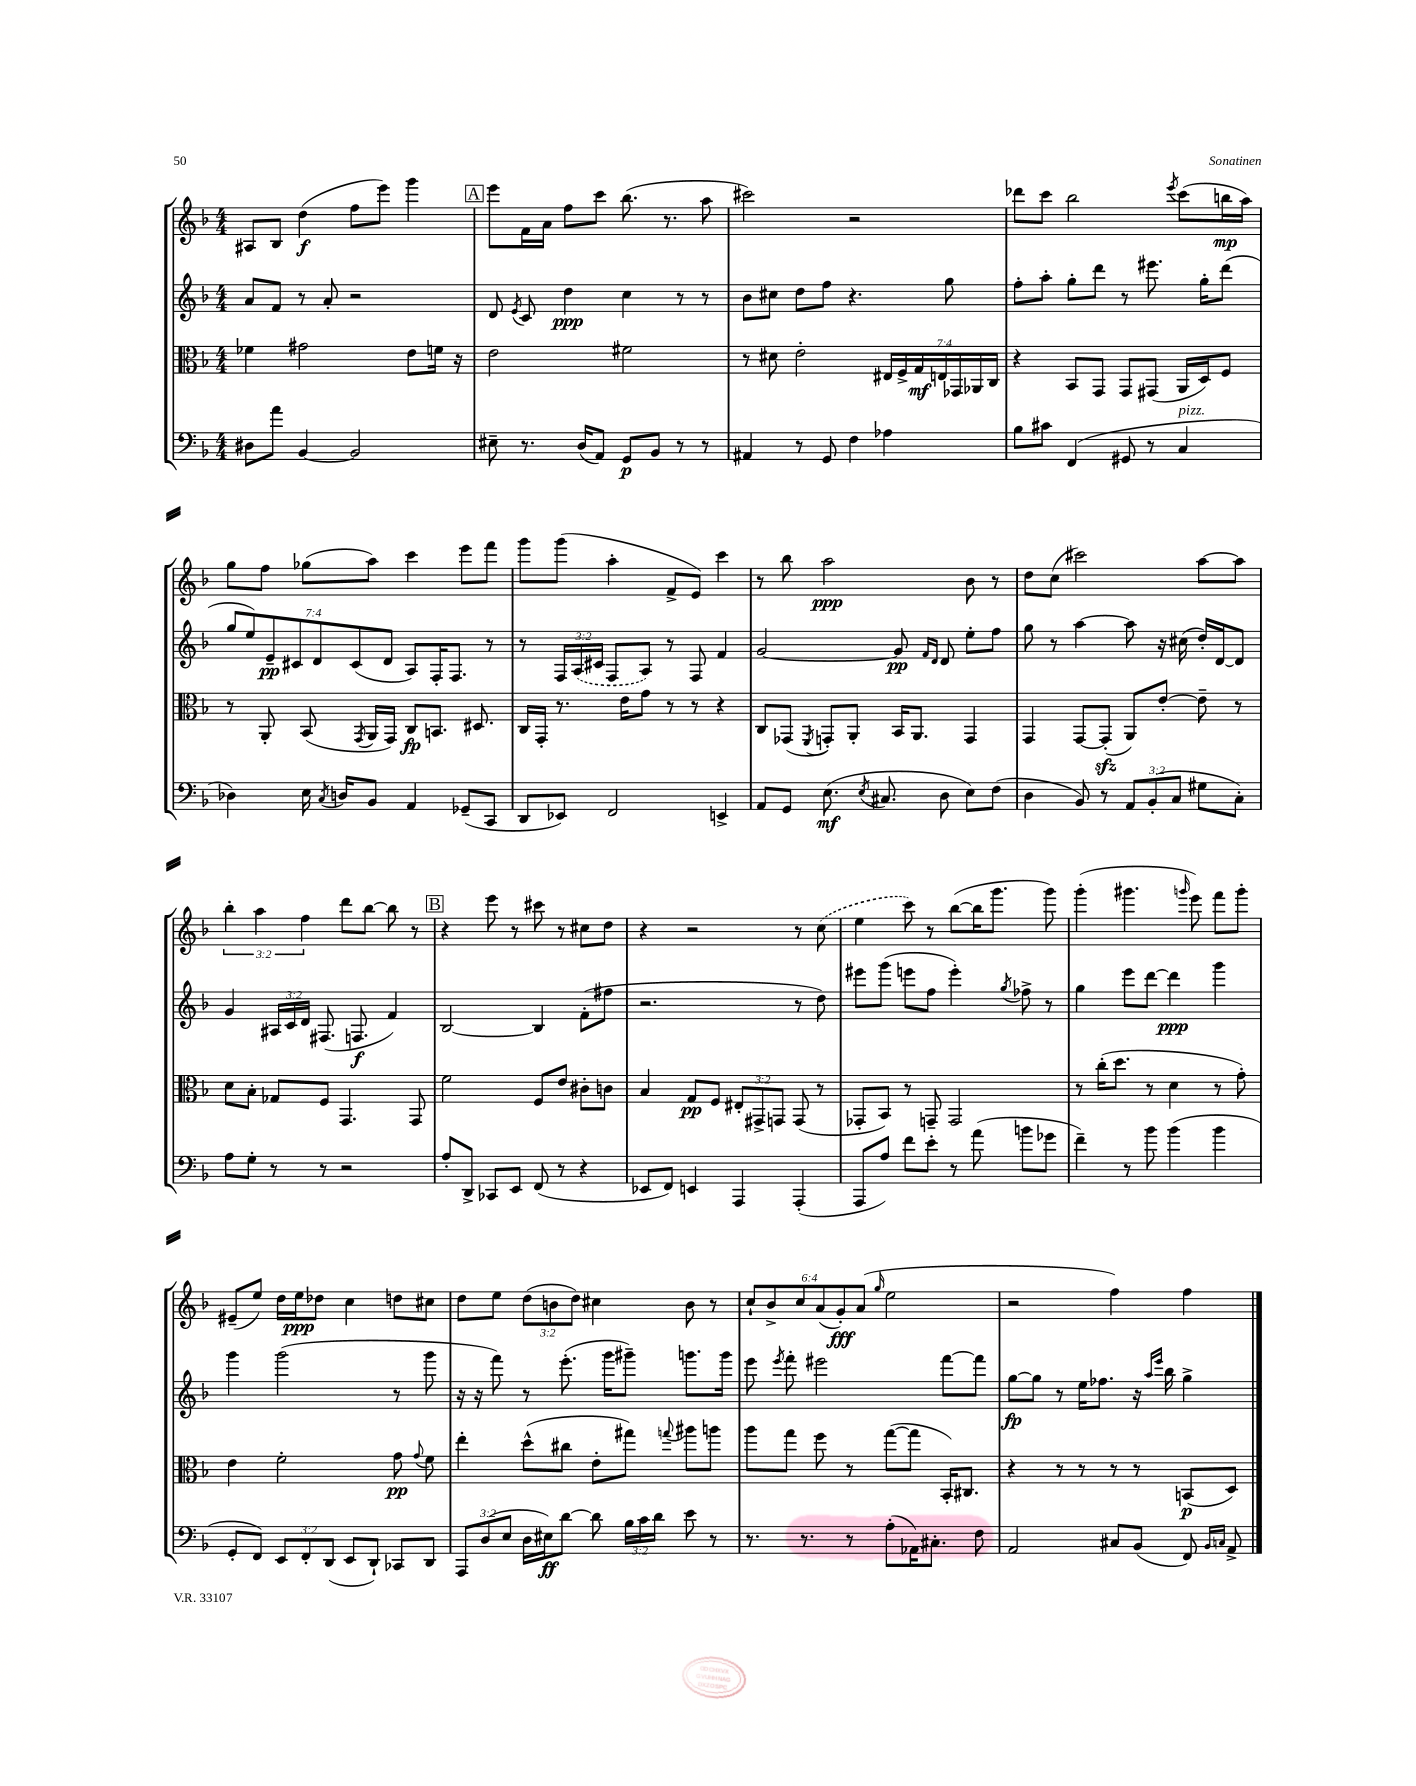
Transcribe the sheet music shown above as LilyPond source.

<<
\new StaffGroup <<
\new Staff = "s0" {
    \clef treble \key f \major \numericTimeSignature \time 4/4 \override Staff.TupletNumber.text = #tuplet-number::calc-fraction-text
    \autoBeamOff ais8[ bes8] d''4\f( f''8[ e'''8]) g'''4 |
    \mark \markup { \box "A" } e'''8[ f'16 a'16] f''8[ c'''8] bes''8.( r8. a''8 |
    cis'''2) r2 |
    des'''8[ c'''8] bes''2 \acciaccatura { e'''8 } c'''8[( b''16\mp a''16]) |
    g''8[ f''8] ges''8[( a''8]) c'''4 e'''8[ f'''8] |
    g'''8[ g'''8]( a''4-. f'8[-> e'8]) c'''4 |
    r8 bes''8 a''2\ppp bes'8 r8 |
    d''8[ c''8]( cis'''2) a''8[~ a''8] |
    \tuplet 3/2 { bes''4-. a''4 f''4 } d'''8[ bes''8]~ bes''8 r8 |
    \mark \markup { \box "B" } r4 e'''8 r8 cis'''8 r8 cis''8[ d''8] |
    r4 r2 r8 \once \slurDashed c''8( |
    e''4 c'''8) r8 bes''8[~( bes''16 g'''8.] g'''8) |
    g'''4-.( gis'''4. \grace { g'''16 } e'''8) f'''8[ g'''8]-. |
    eis'8[--( e''8]) d''16[ e''16\ppp des''8] c''4 d''8[ cis''8] |
    d''8[ e''8] \tuplet 3/2 { d''8[( b'8 d''8]) } cis''4 b'8 r8 |
    \tuplet 6/4 { c''8[-! bes'8-> c''8 a'8( g'8-.\fff) a'8]( } \grace { g''16 } e''2 |
    r2 f''4) f''4 \bar "|." |
}
\new Staff = "s1" {
    \clef treble \key f \major \numericTimeSignature \time 4/4 \override Staff.TupletNumber.text = #tuplet-number::calc-fraction-text
    \autoBeamOff a'8[ f'8] r8 a'8-. r2 |
    \mark \markup { \box "A" } d'8 \acciaccatura { e'8 } c'8 d''4\ppp c''4 r8 r8 |
    bes'8[ cis''8] d''8[ f''8] r4. g''8 |
    f''8[-. a''8]-. g''8[-. d'''8] r8 eis'''8. g''16[-. d'''8]( |
    \tuplet 7/4 { g''8[ e''8) e'8--\pp cis'8 d'8 cis'8( d'8] } a8[) f16-. f8.] r8 |
    r8 \tuplet 3/2 { f16[ \once \slurDashed a16( cis'16] } f8[ a8]) r8 f8 f'4 |
    g'2~ g'8\pp \grace { f'16[ d'16] } d'8 e''8[-. f''8] |
    g''8 r8 a''4~ a''8 r16 cis''16( d''16[-.) d'16~ d'8] |
    g'4 \tuplet 3/2 { ais16[ c'16 d'16] } fis8.( f8.\f f'4) |
    \mark \markup { \box "B" } bes2~ bes4 f'8[-.( fis''8] |
    r2. r8 d''8) |
    eis'''8[ g'''8]( e'''8[ f''8] e'''4-.) \acciaccatura { g''8 } fes''8-> r8 |
    g''4 e'''8[ d'''8]~ d'''4\ppp g'''4 |
    g'''4 g'''2( r8 g'''8 |
    r16 r16 f'''8) r8 e'''8.-.( g'''16[ gis'''8]--) g'''8.[ g'''16] |
    e'''8 \acciaccatura { e'''8 } f'''8-. eis'''2 f'''8[~ f'''8] |
    g''8[~\fp g''8] r8 e''16[ fes''8.] r16 \grace { a''16[ e'''16] } bes''16 g''4-> \bar "|." |
}
\new Staff = "s2" {
    \clef alto \key f \major \numericTimeSignature \time 4/4 \override Staff.TupletNumber.text = #tuplet-number::calc-fraction-text
    \autoBeamOff fes'4 gis'2 e'8[ f'16] r16 |
    \mark \markup { \box "A" } e'2 fis'2 |
    r8 dis'8 e'2-. \tuplet 7/4 { eis16[ f16-> g16\mf e16 ges,16 aes,16 c16] } |
    r4 bes,8[ g,8] g,8[ gis,8]( a,16[ d16) f8] |
    r8 a,8-. bes,8( \acciaccatura { g,8 } a,16[ g,16]) c8[\fp b,8.] dis8. |
    c16[ g,16]-. r8. e'16[ g'8] r8 r8 r4 |
    c8[ ges,8]( \acciaccatura { f,8 } g,8[-.) a,8]-. bes,16[ a,8.] g,4 |
    g,4 g,8[~ g,8]-.\sfz( a,8[) e'8]~-. e'8-- r8 |
    d'8[ bes8]-. ges8[ f8] g,4. g,8 |
    \mark \markup { \box "B" } f'2 f8[ e'8] cis'8[-. c'8] |
    bes4 g8[\pp f8] \tuplet 3/2 { eis8[-. gis,8-> g,8] } g,8( r8 |
    ges,8[-. bes,8]) r8 g,8-- g,2 |
    r8 c''16[-.( d''8.] r8 d'4 r8 g'8-.) |
    e'4 f'2-. g'8\pp \appoggiatura { g'8 } f'8 |
    e''4-. d''8[-^( cis''8] e'8[-. gis''8]) \appoggiatura { g''8 } ais''8[ a''8] |
    a''8[ g''8] f''8 r8 g''8[~( g''8] bes,16[-.) cis8.] |
    r4 r8 r8 r8 r8 b,8[\p( d8]) \bar "|." |
}
\new Staff = "s3" {
    \clef bass \key f \major \numericTimeSignature \time 4/4 \override Staff.TupletNumber.text = #tuplet-number::calc-fraction-text
    \autoBeamOff dis8[ a'8] bes,4~ bes,2 |
    \mark \markup { \box "A" } eis8-- r8. d16[( a,8]) g,8[\p bes,8] r8 r8 |
    ais,4 r8 g,8 f4 aes4 |
    bes8[ cis'8] f,4( gis,8 r8 c4^\markup { \italic "pizz." } |
    des4) e16 \acciaccatura { c8 } d16[ bes,8] a,4 ges,8[--( c,8] |
    d,8[ ees,8]) f,2 e,4-> |
    a,8[ g,8] e8.\mf( \acciaccatura { e8 } cis8. d8 e8[) f8]( |
    d4 bes,8) r8 \tuplet 3/2 { a,8[ bes,8-.( c8] } gis8[ c8]-.) |
    a8[ g8]-. r8 r8 r2 |
    \mark \markup { \box "B" } a8[-. d,8]-> ces,8[ e,8] f,8( r8 r4 |
    ees,8[ f,8]) e,4 a,,4 a,,4-.( |
    a,,8[ a8]) f'8[ e'8]-. r8 a'8( b'8[ ges'8] |
    f'4--) r8 bes'8 bes'4( bes'4 |
    g,8[-. f,8]) \tuplet 3/2 { e,8[ f,8-. d,8]( } e,8[ d,8]-!) ces,8[ d,8] |
    \tuplet 3/2 { a,,8[ d8( e8] } d16[ eis16\ff) d'8]~ d'8 \tuplet 3/2 { bes16[ c'16 d'16] } e'8 r8 |
    r8. r8. r8 a8[-.( aes,16) cis8.]-. f8 |
    a,2 cis8[ bes,8]( f,8) \grace { bes,16[ c16] } a,8-> \bar "|." |
}
>>
>>
\layout { \context { \Score \remove "Bar_number_engraver" } }
